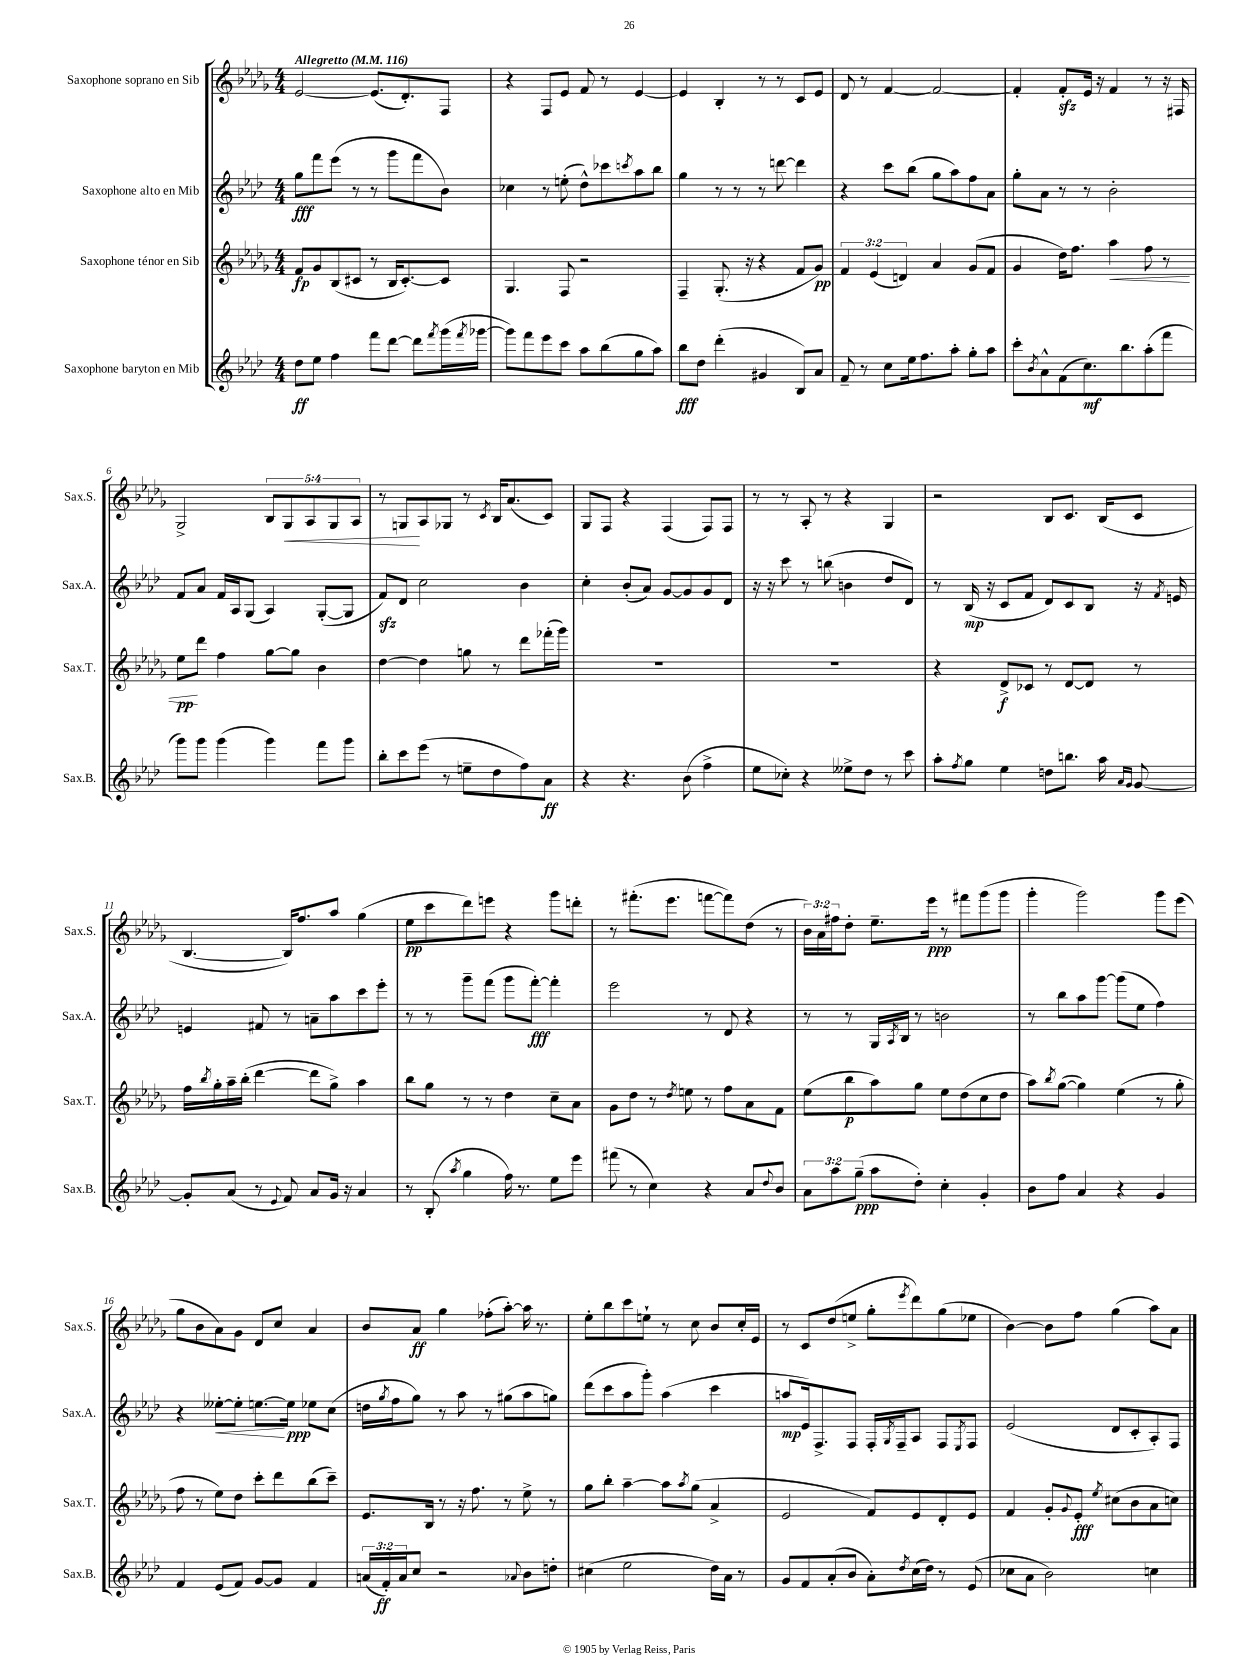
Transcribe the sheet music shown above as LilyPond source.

<<
\new StaffGroup <<
\new Staff = "s0" \with { instrumentName = "Saxophone soprano en Sib" shortInstrumentName = "Sax.S." } {
    \clef treble \key des \major \numericTimeSignature \time 4/4 \override Staff.TupletNumber.text = #tuplet-number::calc-fraction-text \tempo "Allegretto" 4 = 116
    ees'2~ ees'8.( des'8.-.) f8 |
    r4 f8 ees'8 f'8 r8 ees'4~ |
    ees'4 bes4-. r8 r8 c'8 ees'8 |
    des'8 r8 f'4~ f'2~ |
    f'4-. f'8-.\sfz ees'16 r16 f'4 r8 r16 fis16 |
    ges2-> \tuplet 5/4 { bes8 ges8\< aes8 ges8 aes8 } |
    r8 g8\! aes8 ges8 r8 \acciaccatura { c'8 } bes16 aes'8.( c'8) |
    ges8 f8 r4 f4( f8) f8 |
    r8 r8 aes8-. r8 r4 ges4 |
    r2 bes8 c'8. bes16( c'8 |
    bes4.~ bes16) f''8. aes''8 ges''4( |
    ees''8\pp c'''8 des'''8) e'''8 r4 ges'''8 d'''8-. |
    r8 fis'''8.-.( ees'''8. f'''8~ f'''8) des''8( r8 |
    \tuplet 3/2 { bes'16) aes'16 fis''16 } des''8-. ees''8.-- ees'''16\ppp r8 fis'''8 ges'''8( ges'''8 |
    ges'''4-. ges'''2) ges'''8 ees'''8( |
    ges''8 bes'8 aes'8) ges'8 des'8 c''8 aes'4 |
    bes'8 aes'8\ff ges''4 fes''8-.( aes''8~-.) aes''16 r8. |
    ees''8-. bes''8 c'''8 e''8-! r8 c''8 bes'8 c''16-. ees'16 |
    r8 c'8 des''8( e''8-> ges''8-. \acciaccatura { ees'''8 } des'''8) ges''8( ees''8 |
    bes'4~) bes'8 f''8 ges''4( aes''8) aes'8 \bar "|." |
}
\new Staff = "s1" \with { instrumentName = "Saxophone alto en Mib" shortInstrumentName = "Sax.A." } {
    \clef treble \key aes \major \numericTimeSignature \time 4/4
    g''8\fff f'''8 ees'''8( r8 r8 g'''8 f'''8 bes'8) |
    ces''4 r8 e''8-.( des''8-^) ces'''8 \acciaccatura { c'''8 } aes''8 bes''8 |
    g''4 r8 r8 r8 d'''8~ d'''4 |
    r4 c'''8 bes''8( g''8 aes''8) f''8 aes'8 |
    g''8-. aes'8 r8 r8 bes'2-. |
    f'8 aes'8 f'16 aes16 g8( aes4) g8~-.( g8 |
    f'8\sfz) des'8 c''2 bes'4 |
    c''4-. bes'8-.( aes'8) g'8~ g'8 g'8 des'8 |
    r16 r16 c'''8 r8 b''8( b'4 des''8 des'8) |
    r8 bes16\mp( r16 c'8 f'8 des'8) c'8 bes8 r16 \acciaccatura { f'8 } e'16 |
    e'4 fis'8 r8 a'8-- aes''8 c'''8 ees'''8-. |
    r8 r8 g'''8-- f'''8( g'''8 f'''8~-.\fff) f'''4-. |
    ees'''2 r8 des'8 r4 |
    r8 r8 g16 \acciaccatura { aes8 } bes16 r8 b'2 |
    r8 bes''8 aes''8 g'''8~ g'''8( ees''8 f''4) |
    r4 eeses''8~-.\< eeses''8-. e''8.~\! e''16\ppp ees''8 c''8( |
    d''16 \acciaccatura { g''8 } f''16 g''8) r8 aes''8 r8 gis''8( aes''8 g''8) |
    des'''8( c'''8 aes''8 g'''8-.) aes''4( c'''4 |
    a''8\mp ees'16) f8.-> f8 f16-. \acciaccatura { g8 } f16-- aes8 f8 \acciaccatura { ees8 } f8 |
    ees'2( des'8 c'8-. aes8-.) f8 \bar "|." |
}
\new Staff = "s2" \with { instrumentName = "Saxophone ténor en Sib" shortInstrumentName = "Sax.T." } {
    \clef treble \key des \major \numericTimeSignature \time 4/4 \override Staff.TupletNumber.text = #tuplet-number::calc-fraction-text
    f'8\fp ges'8 bes8( cis'8 r8 bes16 cis'8.~-.) cis'8 |
    ges4. f8 r2 |
    f4-- ges8.-.( r16 r4 f'8 ges'8\pp) |
    \tuplet 3/2 { f'4 ees'4( d'4) } aes'4 ges'8( f'8 |
    ges'4 des''16) f''8. aes''4\< f''8 r8 |
    ees''8\pp\! des'''8 f''4 ges''8~ ges''8 bes'4 |
    des''4~ des''4 g''8 r8 des'''8 fes'''16-.( ges'''16) |
    R1 |
    R1 |
    r4 des'8->\f ces'8 r8 des'8~ des'8 r8 |
    f''16 \acciaccatura { bes''8 } ges''16-. aes''16-- bes''16-.( des'''4~ des'''8 ges''8->) aes''4 |
    bes''8 ges''8 r8 r8 des''4 c''8-- aes'8 |
    ges'8 des''8 r8 \acciaccatura { des''8 } e''8 r8 f''8 aes'8 f'8 |
    ees''8( bes''8\p aes''8) ges''8 ees''8 des''8( c''8 des''8 |
    aes''8) \acciaccatura { bes''8 } ges''8~( ges''4) ees''4( r8 ges''8-. |
    f''8 r8 ees''8) des''8 c'''8-. des'''8 bes''8( c'''8--) |
    ees'8. bes16 r8 r16 f''8. r8 ees''8-> r8 |
    ges''8 bes''8-. aes''4~-- aes''8 \acciaccatura { aes''8 } ges''8( aes'4-> |
    ees'2 f'8) ees'8 des'8-. ees'8 |
    f'4 ges'8-. \appoggiatura { ges'8 } ees'8-.\fff \acciaccatura { ees''8 } cis''8( bes'8 aes'8 c''8) \bar "|." |
}
\new Staff = "s3" \with { instrumentName = "Saxophone baryton en Mib" shortInstrumentName = "Sax.B." } {
    \clef treble \key aes \major \numericTimeSignature \time 4/4 \override Staff.TupletNumber.text = #tuplet-number::calc-fraction-text
    des''8\ff ees''8 f''4 f'''8 des'''8~ des'''8 \acciaccatura { f'''8 } g'''16( \acciaccatura { f'''8 } ges'''16~ |
    ges'''8) f'''8 ees'''8 c'''8 aes''8 bes''8( g''8 aes''8) |
    bes''8\fff des''8 des'''4-.( gis'4 bes8) aes'8 |
    f'8-- r8 c''8 ees''16 f''8. aes''8-. g''8-. aes''8 |
    c'''8-. \acciaccatura { bes'8 } aes'8-^ f'8( c''8.\mf) bes''8. aes''8-.( f'''8 |
    g'''8) g'''8 g'''4( g'''4) f'''8 g'''8 |
    bes''8-. c'''8 ees'''8( r8 e''8-- des''8 f''8) aes'8\ff |
    r4 r4. bes'8( f''4-> |
    ees''8 ces''8-.) r4 eeses''8-> des''8 r8 c'''8 |
    aes''8-. \acciaccatura { f''8 } g''8 ees''4 d''8 b''8. aes''16 \grace { aes'16 g'16 } g'8~ |
    g'8-. aes'8( r8 \appoggiatura { ees'8 } f'8) aes'8 g'16 r16 aes'4 |
    r8 bes8-.( \acciaccatura { aes''8 } g''4 f''16) r8. ees''8 ees'''8 |
    fis'''8( r8 c''4) r4 aes'8 \appoggiatura { des''8 } bes'8 |
    \tuplet 3/2 { aes'8 aes''8 g''8--\ppp( } aes''8 des''8-.) c''4-. g'4-. |
    bes'8 f''8 aes'4 r4 g'4 |
    f'4 ees'8( f'8) g'8~ g'8 f'4 |
    \tuplet 3/2 { a'16( f'16-.\ff) a'16 } c''8 r2 \appoggiatura { aes'8 } bes'8 d''8-. |
    cis''4( ees''2 des''16) aes'16 r8 |
    g'8 f'8 aes'8-.( bes'8 aes'8-.) \acciaccatura { des''8 } c''16( des''16) r8 ees'8( |
    ces''8 aes'8 bes'2) c''4 \bar "|." |
}
>>
>>
